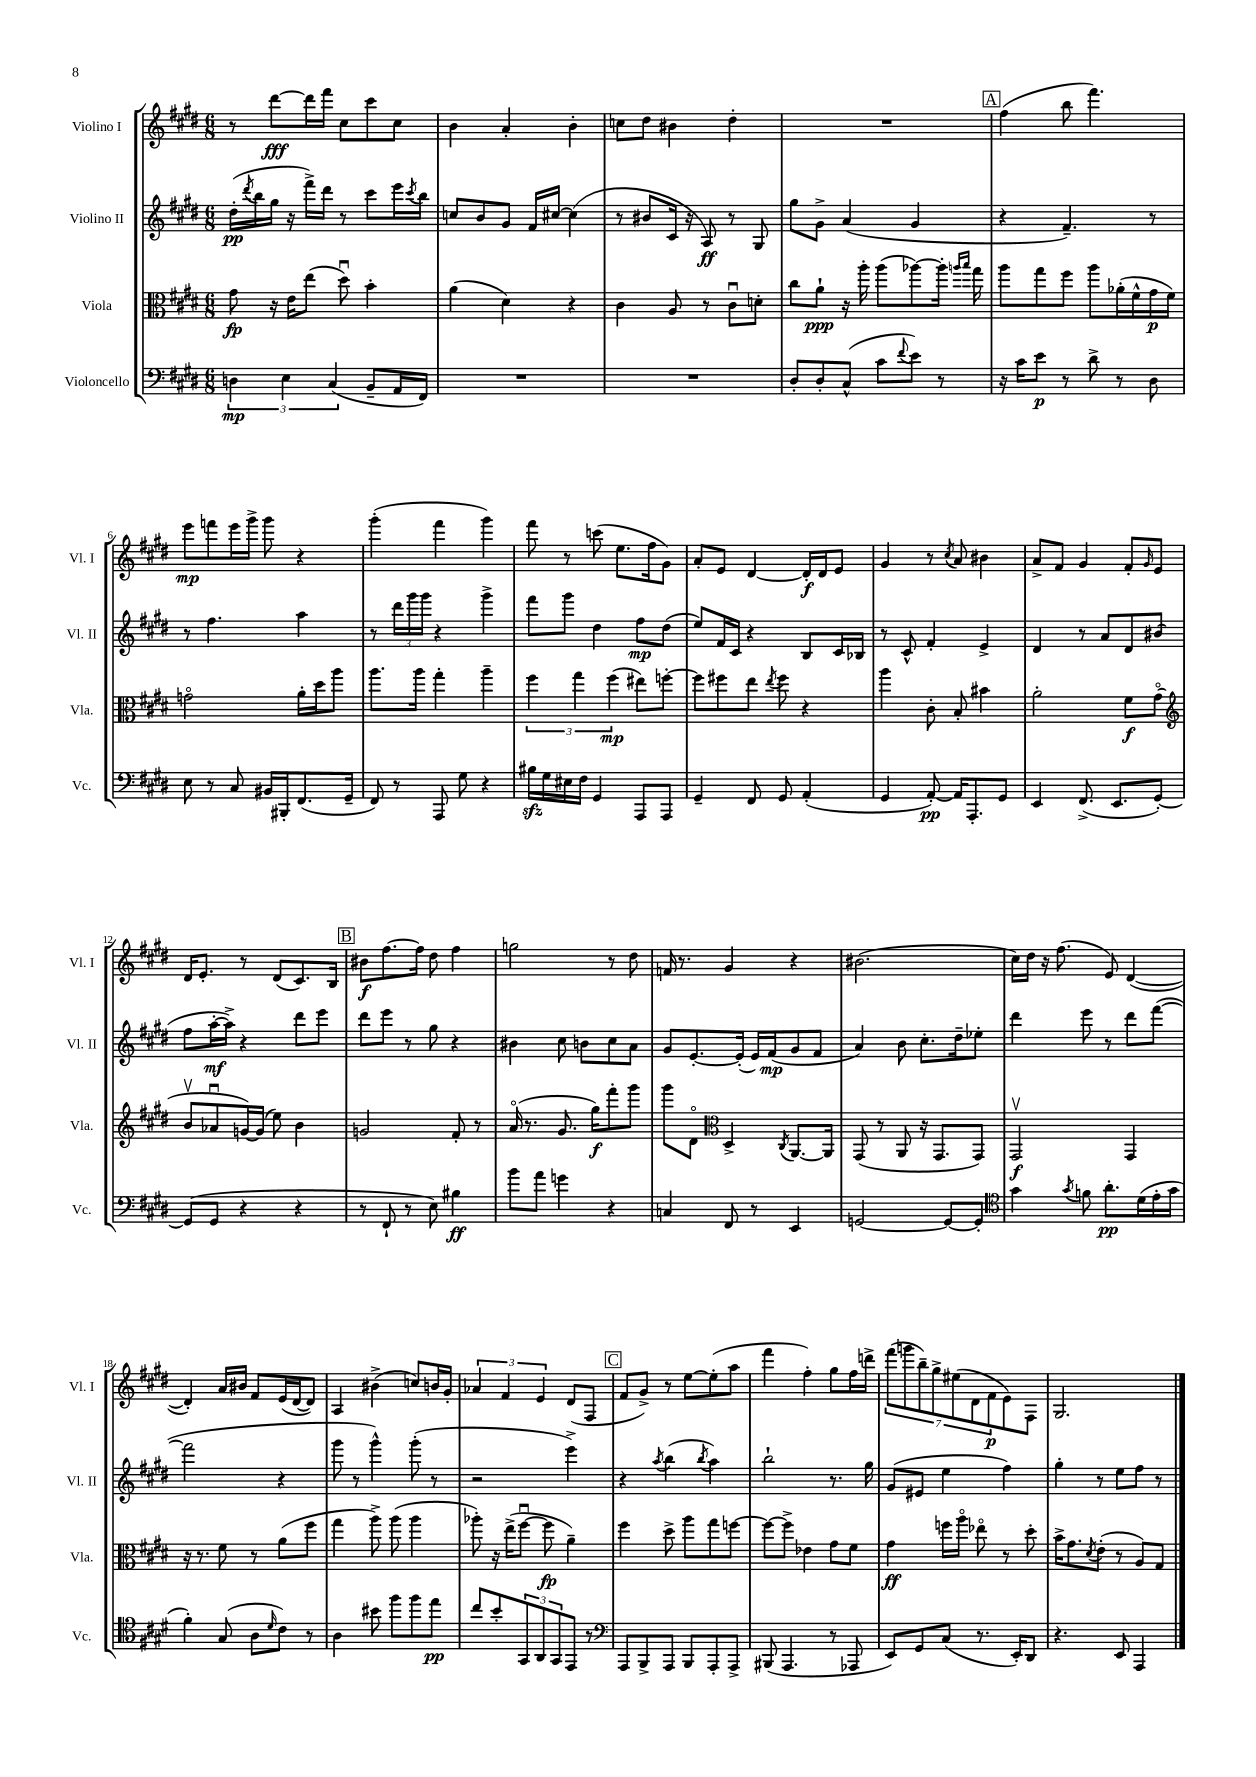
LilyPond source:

<<
\new StaffGroup <<
\new Staff = "s0" \with { instrumentName = "Violino I" shortInstrumentName = "Vl. I" } {
    \clef treble \key e \major \numericTimeSignature \time 6/8
    r8 dis'''8~\fff dis'''16 fis'''16 cis''8 cis'''8 cis''8 |
    b'4 a'4-. b'4-. |
    c''8 dis''8 bis'4 dis''4-. |
    R2. |
    \mark \markup { \box "A" } fis''4( b''8 fis'''4.) |
    e'''8\mp f'''8 e'''16 gis'''16-> gis'''8 r4 |
    gis'''4-.( fis'''4 gis'''4) |
    fis'''8 r8 c'''8( e''8. fis''16 gis'8) |
    a'8-. e'8 dis'4~ dis'16-.\f dis'16 e'8 |
    gis'4 r8 \acciaccatura { cis''8 } a'8 bis'4 |
    a'8-> fis'8 gis'4 fis'8-. \grace { gis'16 } e'8 |
    dis'16 e'8.-. r8 dis'8( cis'8.) b16 |
    \mark \markup { \box "B" } bis'8\f fis''8.~ fis''16 dis''8 fis''4 |
    g''2 r8 dis''8 |
    f'16 r8. gis'4 r4 |
    bis'2.( |
    cis''16) dis''16 r16 fis''8.( e'8) dis'4~( |
    dis'4-.) a'16 bis'16 fis'8 e'16( dis'16~ dis'8) |
    a4 bis'4->( c''8) b'16 gis'16-. |
    \tuplet 3/2 { aes'4 fis'4 e'4 } dis'8( fis8 |
    \mark \markup { \box "C" } fis'8 gis'8->) r8 e''8~ e''8-.( a''8 |
    fis'''4 fis''4-.) gis''8 fis''16 d'''16-> |
    \tuplet 7/4 { fis'''8( g'''8 b''8--) gis''8-> eis''8( dis'8 fis'8\p } e'8) fis8 |
    gis2. \bar "|." |
}
\new Staff = "s1" \with { instrumentName = "Violino II" shortInstrumentName = "Vl. II" } {
    \clef treble \key e \major \numericTimeSignature \time 6/8
    dis''16-.\pp( \acciaccatura { dis'''8 } b''16 gis''16 r16 fis'''16->) dis'''16 r8 cis'''8 e'''16 \acciaccatura { cis'''8 } b''16 |
    c''8 b'8 gis'8 fis'16 cis''16~ cis''4( |
    r8 bis'8 cis'16 r16 a8\ff) r8 gis8 |
    gis''8 gis'8-> a'4( gis'4 |
    \mark \markup { \box "A" } r4 fis'4.--) r8 |
    r8 fis''4. a''4 |
    r8 \tuplet 3/2 { dis'''16 gis'''16 gis'''16 } r4 gis'''4-> |
    fis'''8 gis'''8 dis''4 fis''8\mp dis''8( |
    e''8) fis'16 cis'16 r4 b8 cis'16 bes16 |
    r8 cis'8-^ fis'4-. e'4-> |
    dis'4 r8 a'8 dis'8 bis'8( |
    fis''8 a''16~-.\mf a''16->) r4 dis'''8 e'''8 |
    \mark \markup { \box "B" } dis'''8 e'''8 r8 gis''8 r4 |
    bis'4 cis''8 b'8 cis''8 a'8 |
    gis'8 e'8.~-. e'16-.( e'16) fis'16\mp( gis'8 fis'8 |
    a'4) b'8 cis''8.-. dis''16-- ees''8-. |
    dis'''4 e'''8 r8 dis'''8 fis'''8~( |
    fis'''2 r4 |
    gis'''8 r8 gis'''4-^) gis'''8-.( r8 |
    r2 e'''4->) |
    \mark \markup { \box "C" } r4 \acciaccatura { a''8 } b''4( \acciaccatura { b''8 } a''4) |
    b''2-! r8. gis''16 |
    gis'8( eis'8 e''4 fis''4) |
    gis''4-. r8 e''8 fis''8 r8 \bar "|." |
}
\new Staff = "s2" \with { instrumentName = "Viola" shortInstrumentName = "Vla." } {
    \clef alto \key e \major \numericTimeSignature \time 6/8
    gis'8\fp r16 e'16 e''8( dis''8\downbow) b'4-. |
    a'4( dis'4) r4 |
    cis'4 a8 r8 cis'8\downbow d'8-. |
    cis''8 a'8-!\ppp r16 a''16-. a''8( aes''8~) aes''16-. \grace { a''16 b''16 } gis''16 |
    \mark \markup { \box "A" } a''8 gis''8 fis''8 a''8 aes'16-.( fis'16-^ gis'16\p fis'16) |
    g'2\flageolet a'16-. dis''16 a''8 |
    a''8. a''16 gis''4-. a''4-- |
    \tuplet 3/2 { fis''4 gis''4 fis''4\mp( } eis''8) f''8~-. |
    f''8 fis''8 e''8 \acciaccatura { e''8 } fis''8 r4 |
    a''4 cis'8-. b8-. bis'4 |
    a'2-. fis'8\f gis'8\flageolet( |
    \clef treble b'8\upbow aes'8\downbow g'16~) g'16( e''8) b'4 |
    \mark \markup { \box "B" } g'2 fis'8-. r8 |
    a'16\flageolet( r8. gis'8. gis''16\f) fis'''8-. gis'''8 |
    gis'''8 dis'8\flageolet \clef alto dis4-> \acciaccatura { cis8 } a,8.~ a,16 |
    gis,8( r8 a,8 r16 gis,8. gis,8) |
    gis,2\upbow\f gis,4 |
    r16 r8. fis'8 r8 a'8( fis''8 |
    gis''4 a''8->) a''8( a''4 |
    aes''8-.) r16 e''16->( fis''8~\downbow fis''8\fp a'4--) |
    \mark \markup { \box "C" } fis''4 dis''8-> a''8 gis''8 f''8~ |
    f''8~ f''8-> ees'4 gis'8 fis'8 |
    gis'4\ff f''16 a''16\flageolet ees''8\flageolet r8 dis''8-. |
    b'16-> gis'8. \acciaccatura { dis'8 } e'8-.( r8 a8) gis8 \bar "|." |
}
\new Staff = "s3" \with { instrumentName = "Violoncello" shortInstrumentName = "Vc." } {
    \clef bass \key e \major \numericTimeSignature \time 6/8
    \tuplet 3/2 { d4\mp e4 cis4( } b,8-- a,16 fis,16) |
    R2. |
    R2. |
    dis8-. dis8-. cis8-^( cis'8 \appoggiatura { fis'8 } e'8) r8 |
    \mark \markup { \box "A" } r16 cis'16 e'8\p r8 dis'8-> r8 dis8 |
    e8 r8 cis8 bis,16 bis,,16-. fis,8.( gis,16-- |
    fis,8) r8 a,,8 gis8 r4 |
    bis16\sfz gis16 eis16 fis16 gis,4 a,,8 a,,8 |
    gis,4-- fis,8 gis,8 a,4-.( |
    gis,4 a,8~-.\pp) a,16 a,,8.-. gis,8 |
    e,4 fis,8.->( e,8. gis,8~-.) |
    gis,8( gis,8 r4 r4 |
    \mark \markup { \box "B" } r8 fis,8-! r8 e8) bis4\ff |
    b'8 a'8 g'4 r4 |
    c4 fis,8 r8 e,4 |
    g,2~ g,8~ g,8-. |
    \clef tenor gis'4 \acciaccatura { gis'8 } f'8 a'8.-.\pp dis'16( e'16-. gis'16 |
    fis'4-.) gis8( a8 \grace { dis'16 } cis'8) r8 |
    a4 bis'8 fis''8 fis''8 e''8\pp |
    cis''8 b'8-. \tuplet 3/2 { gis,8 a,8 gis,8 } e,8 r8 |
    \mark \markup { \box "C" } \clef bass a,,8 b,,8-> a,,8 b,,8 a,,8-. a,,8-> |
    bis,,8( a,,4. r8 aes,,8 |
    e,8) gis,8 cis8( r8. e,16-.) dis,8 |
    r4. e,8 a,,4 \bar "|." |
}
>>
>>
